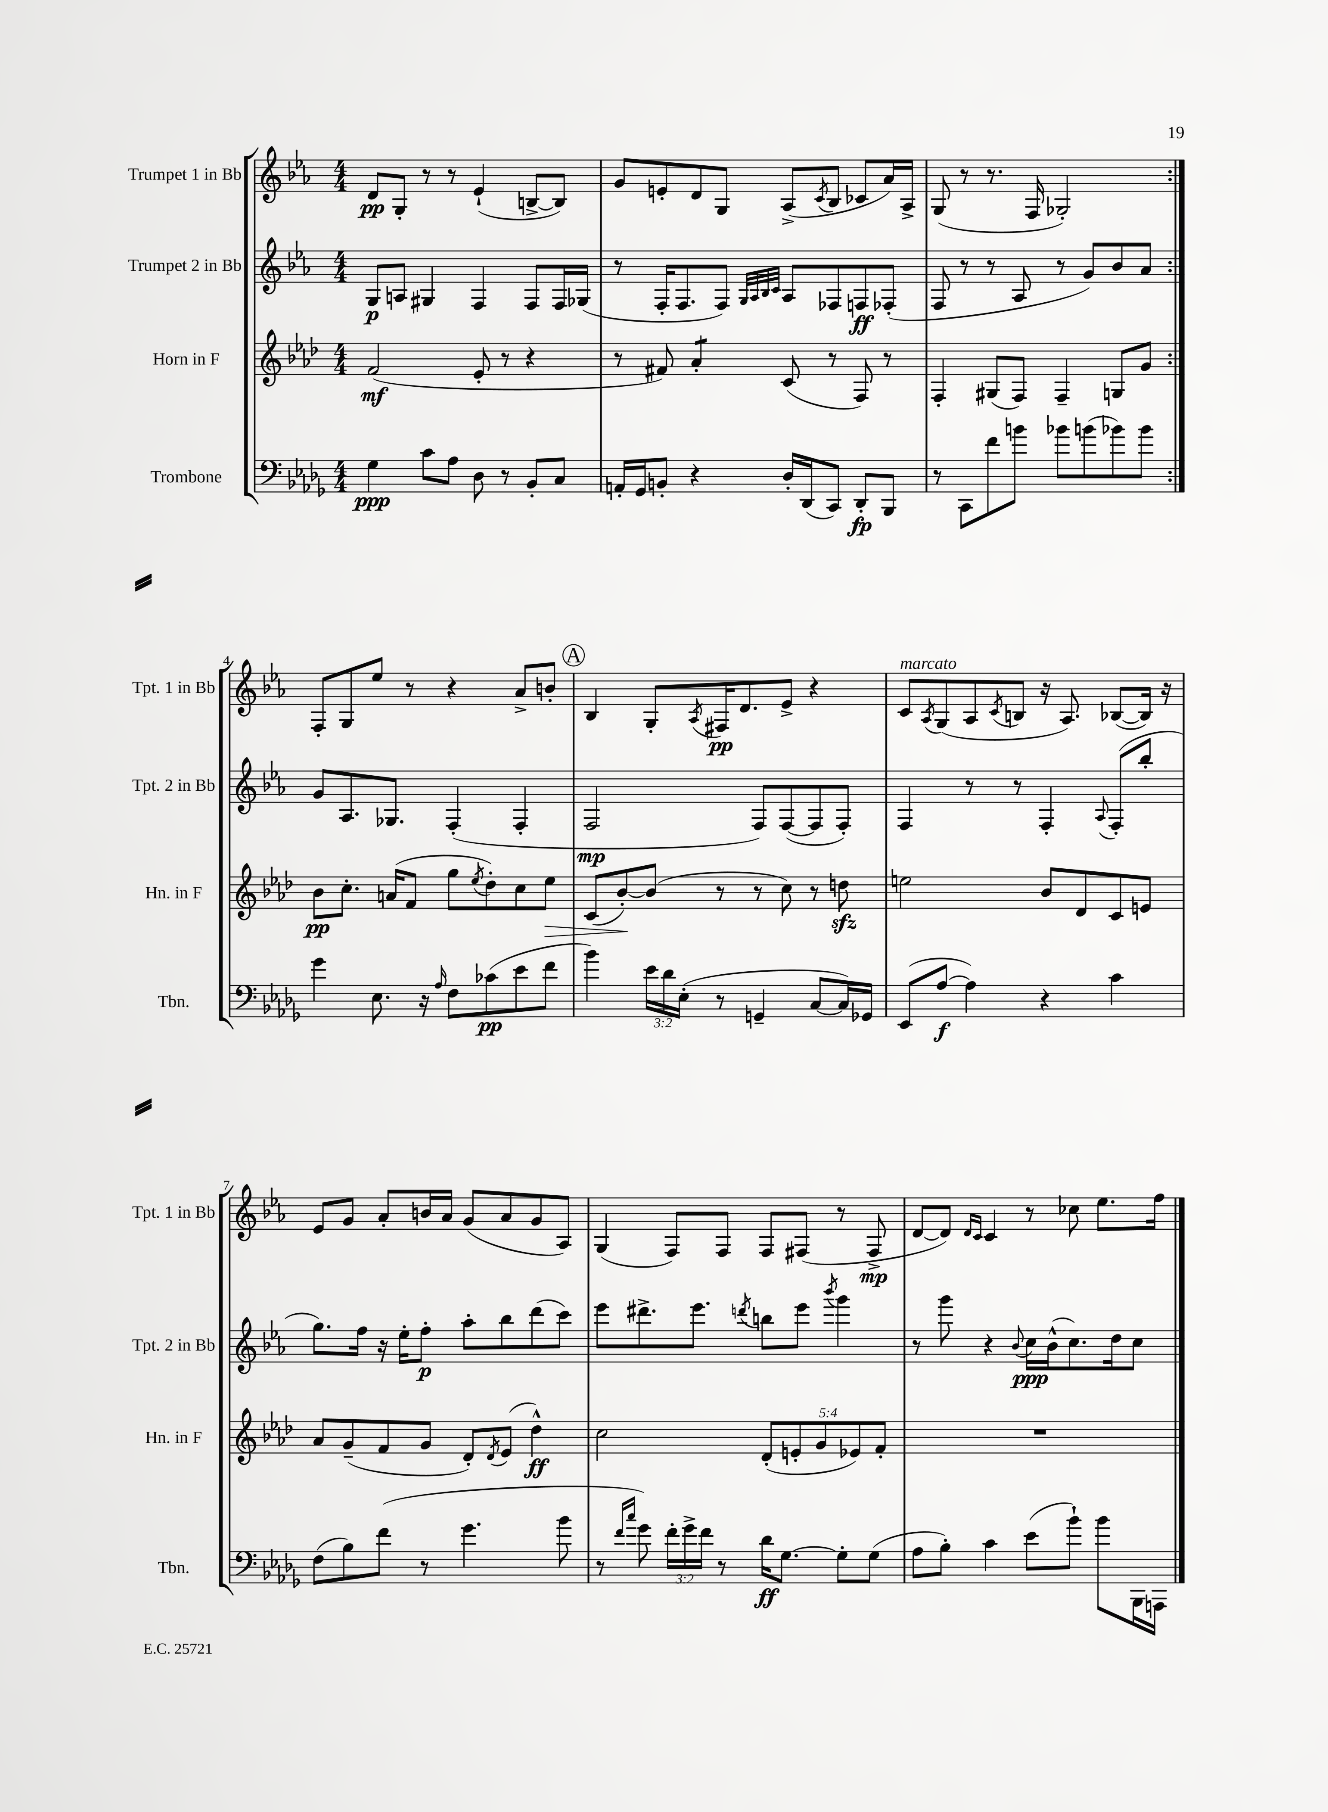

**kern	**kern	**kern	**kern
*staff4	*staff3	*staff2	*staff1
*clefF4	*clefG2	*clefG2	*clefG2
*k[b-e-a-d-g-]	*k[b-e-a-d-]	*k[b-e-a-]	*k[b-e-a-]
*M4/4	*M4/4	*M4/4	*M4/4
4G-	(2f	8G	8d
.	.	8A	8G'
8c	.	4G#	8r
8A-	.	.	8r
8D-	8e-'	4F	(4e-`
8r	8r	.	.
8BB-'	4r	8F	[8B^
8C	.	16F	8B])
.	.	(16G-	.
=	=	=	=
16AA'	8r	8r	8g
16GG-	.	.	.
8BB'	8f#)	16F'	8e'
.	.	8.F	.
4r	4a-'	.	8d
.	.	8F)	8G
.	.	32qqG	.
.	.	32qqA-	.
.	.	32qqB-	.
.	.	32qqc	.
16D-'	(8c	8A-	(8A-^
(16DD-	.	.	.
.	.	.	8qc
8CC)	8r	8F-	8B-
8DD-'	8F)	8F	8c-
8BBB-	8r	(8F-'	16a-)
.	.	.	16A-^
=	=	=	=
8r	4F'	8F	(8G
8CC	.	8r	8r
8f	(8G#	8r	8.r
8b	8F)	8A-	.
.	.	.	16F
8b-	4F~	8r	2G-')
(8b	.	8g)	.
8b-)	8G	8b-	.
8b-	8g	8a-	.
=:|!	=:|!	=:|!	=:|!
4g-	8b-	8g	8F'
.	8.cc'	8.A-	8G
8.E-	.	.	8ee-
.	(16a	8.G-	.
.	8f	.	8r
16r	.	.	.
16qqA-	.	.	.
8F	8gg	(4F'	4r
.	8qee-	.	.
(8c-	8dd-')	.	.
8e-	8cc	4F'	8a-^
8f	8ee-	.	8b'
=	=	=	=
4b-)	(8c	2F	4B-
.	[8b-')	.	.
24e-	(8b-]	.	8G'
24d-	.	.	.
(24E-'	.	.	.
.	.	.	8qA-
8r	8r	.	16F#
.	.	.	8.d
4GG~	8r	8F)	.
.	8cc)	([8F	8e-^
[8C	8r	8F]	4r
16C])	8dd	8F')	.
16GG-	.	.	.
=	=	=	=
(8EE-	2ee	4F	8c
.	.	.	8qA-
[8A-	.	.	(8G
4A-])	.	8r	8A-
.	.	.	8qc
.	.	8r	8B
4r	8b-	4F'	16r
.	.	.	8.A-)
.	8d-	.	.
.	.	8qqA-	.
4c	8c	(8F'	([8B-
.	8e	8bb-'	16B-])
.	.	.	16r
=	=	=	=
(8F	8a-	8.gg)	8e-
8B-)	(8g~	.	8g
.	.	16ff	.
(8f	8f	16r	8a-'
.	.	16ee-'	.
8r	8g	8ff'	16b
.	.	.	16a-
4.g-	8d-')	8aa-'	(8g
.	8qd-	.	.
.	(8e-	8bb-	8a-
.	4dd-^^)	(8ddd	8g
8b-	.	8ccc)	8A-)
=	=	=	=
8r	2cc	8eee-	(4G
16qqf	.	.	.
16qqcc	.	.	.
8g-)	.	8.ddd#^	.
24f'	.	.	8F)
24g-^	.	.	.
.	.	8.eee-	.
24f	.	.	.
8r	.	.	8F
.	.	8qddd	.
16d-	(10d-'	8bb	8F
[8.G-	.	.	.
.	10e'	.	.
.	.	8eee-	(8F#
.	10g	.	.
.	.	8qbbb-	.
8G-']	.	4ggg	8r
.	10e-)	.	.
(8G-	.	.	8F#^
.	10f'	.	.
=	=	=	=
8A-	1r	8r	[8d
8B-')	.	8ggg	8d])
.	.	.	16qqd
.	.	.	16qqc
4c	.	4r	4c
.	.	8qqb-	.
(8e-	.	16cc	8r
.	.	(16b-^^	.
8b-`)	.	8.cc)	8cc-
8b-	.	.	8.ee-
.	.	16dd	.
16BBB-	.	8cc	.
16AAA	.	.	16ff
==	==	==	==
*-	*-	*-	*-
